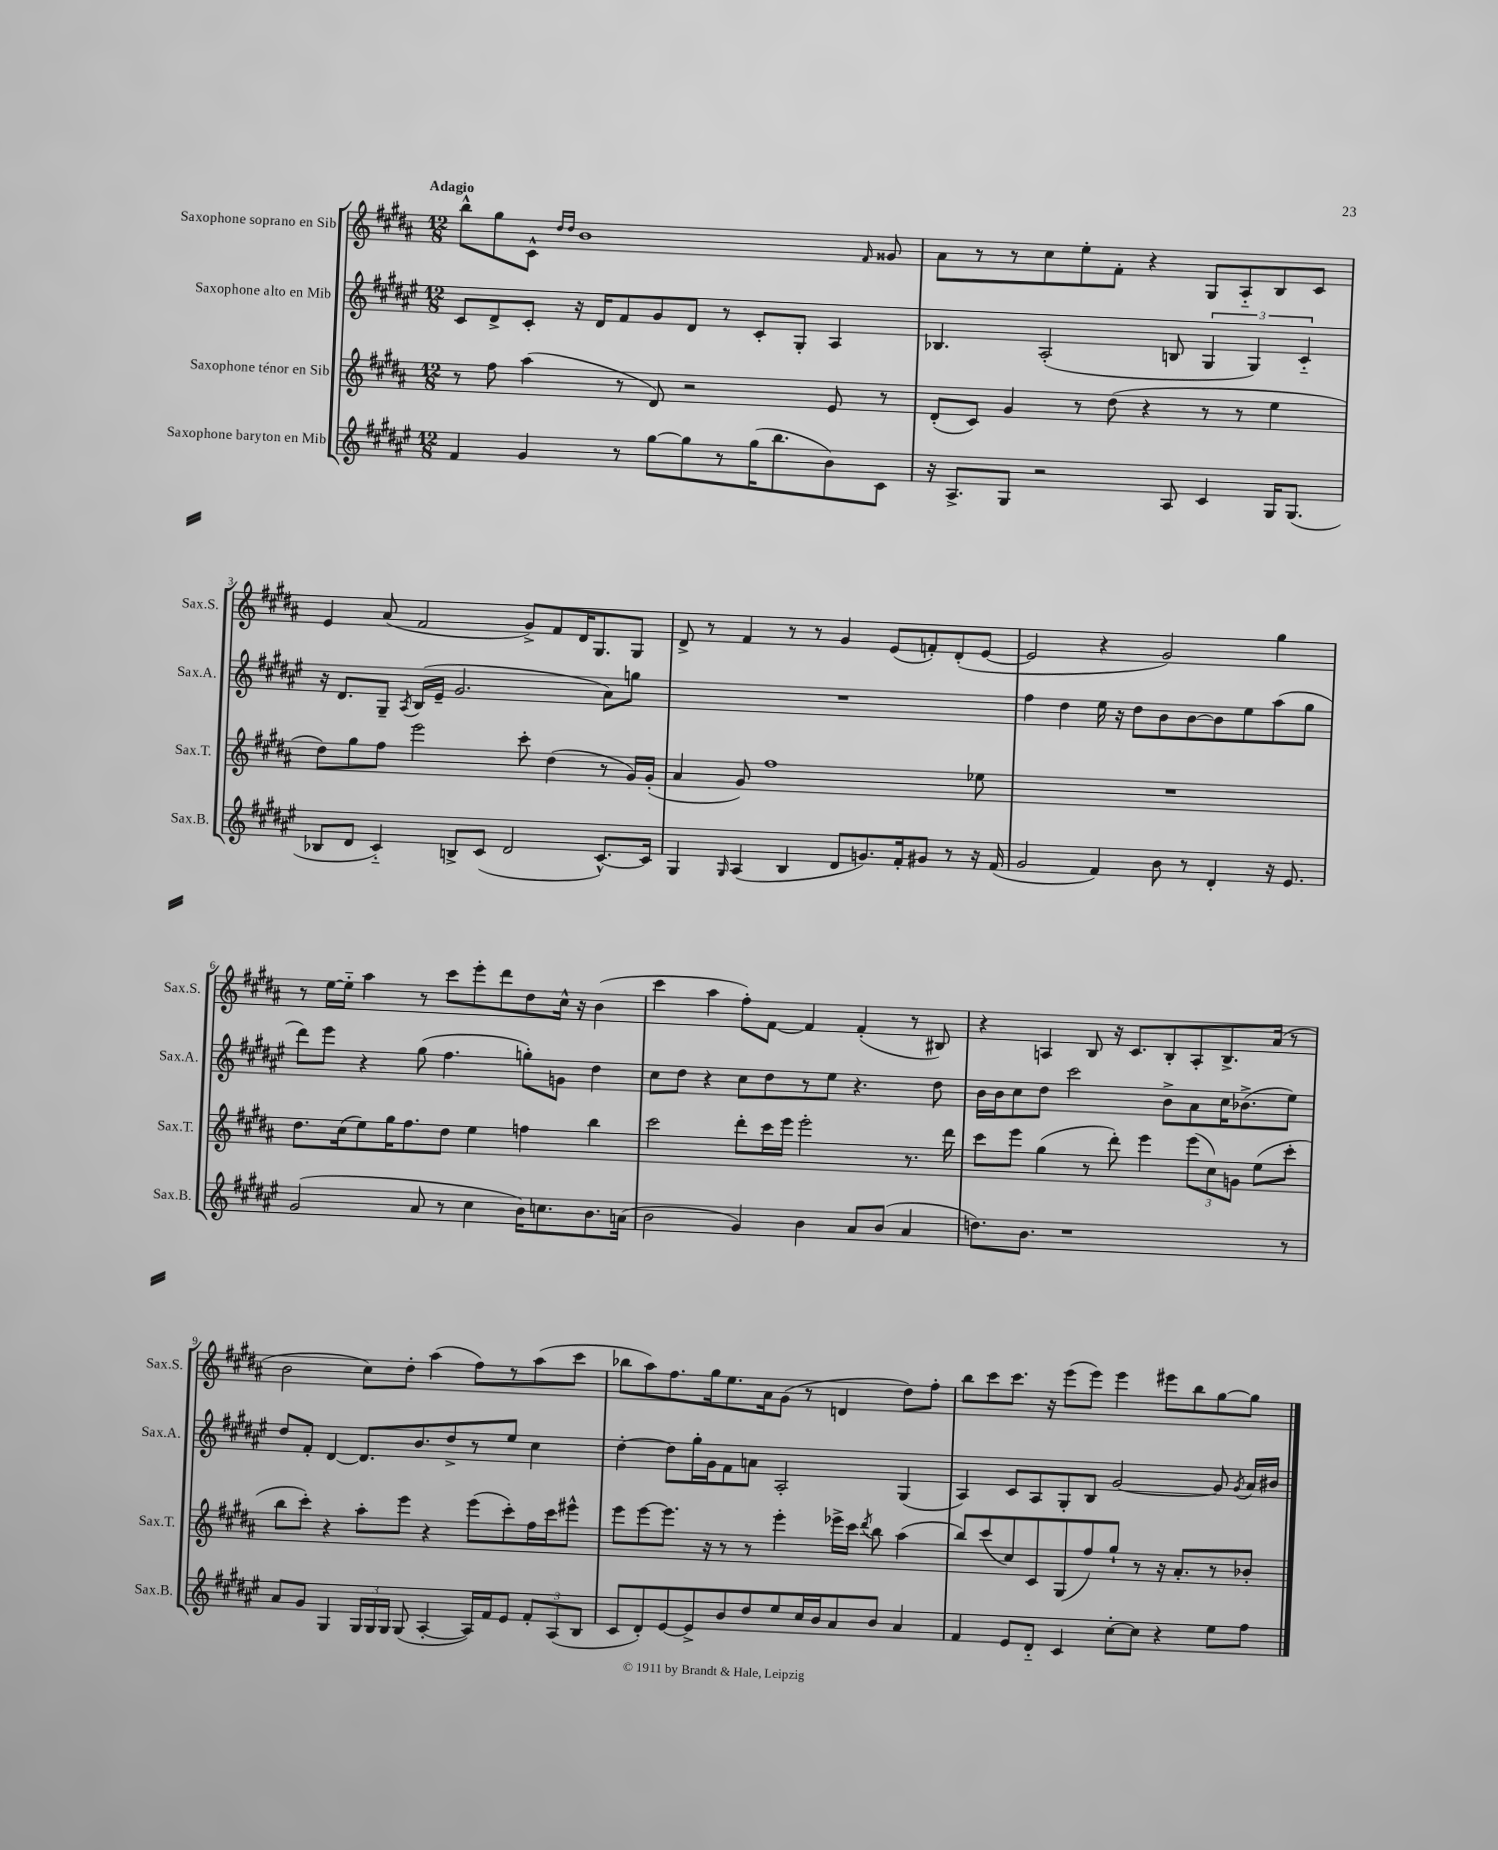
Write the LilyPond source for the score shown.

<<
\new StaffGroup <<
\new Staff = "s0" \with { instrumentName = "Saxophone soprano en Sib" shortInstrumentName = "Sax.S." } {
    \clef treble \key b \major \numericTimeSignature \time 12/8 \tempo "Adagio"
    \autoBeamOff b''8[-^ gis''8 cis'8]-^ \grace { dis''16[ dis''16] } b'1 \grace { fis'16 } gisis'8 |
    ais'8[ r8 r8 cis''8 e''8-. fis'8]-. r4 gis8[ ais8-_ b8 cis'8] |
    e'4 ais'8( fis'2 gis'8[->) fis'8 dis'16 gis8. gis8] |
    dis'8-> r8 fis'4 r8 r8 gis'4 e'8[( f'8-.) dis'8-.( e'8]~ |
    e'2 r4 gis'2) gis''4 |
    r8 e''16[~ e''16]-_ ais''4 r8 cis'''8[ e'''8-. dis'''8 dis''8 cis''16]-^ r16 b'4( |
    cis'''4 ais''4 fis''8[-.) fis'8]~ fis'4 fis'4-.( r8 bis8) |
    r4 a4 b8 r16 cis'8.[ b8-. a8-. b8.-> ais'16]( r8 |
    b'2 cis''8[) dis''8]-. ais''4( fis''8[) r8 ais''8( cis'''8] |
    bes''8[ ais''8) fis''8. gis''16 e''8. ais'16 gis'8]( r8 d'4 dis''8[) fis''8]-. |
    b''8[ cis'''8 cis'''8.] r16 e'''8[( e'''8]) e'''4 eis'''8[ b''8 gis''8~ gis''8] \bar "|." |
}
\new Staff = "s1" \with { instrumentName = "Saxophone alto en Mib" shortInstrumentName = "Sax.A." } {
    \clef treble \key fis \major \numericTimeSignature \time 12/8
    \autoBeamOff cis'8[ dis'8-> cis'8]-. r16 dis'16[ fis'8 gis'8 dis'8] r8 cis'8[-. gis8]-. ais4 |
    bes4. ais2-.( b8 \tuplet 3/2 { gis4 gis4) cis'4-_ } |
    r16 dis'8.[ gis8]-- \acciaccatura { ais8 } b16[( eis'16]-- gis'2. ais'8[) g''8] |
    R1. |
    fis''4 dis''4 eis''16 r16 dis''8[ b'8 b'8~ b'8 eis''8 ais''8( gis''8] |
    dis'''8[) eis'''8] r4 gis''8( fis''4. g''8[-.) g'8] dis''4 |
    cis''8[ dis''8] r4 cis''8[ dis''8 r8 eis''8] r4. dis''8 |
    b'16[ b'16 cis''8 dis''8] cis'''2 b'8[-> ais'8 cis''16 bes'8.->( eis''8]) |
    dis''8[ fis'8]-. dis'4~ dis'8.[ b'8. dis''8-> r8 eis''8] cis''4 |
    dis''4~-. dis''8[ gis''16-. gis'16 fis'8 a'8] ais2-. gis4( |
    ais4) cis'8[ ais8 gis8-. b8] gis'2~ gis'8 \acciaccatura { gis'8 } ais'16[ bis'16] \bar "|." |
}
\new Staff = "s2" \with { instrumentName = "Saxophone ténor en Sib" shortInstrumentName = "Sax.T." } {
    \clef treble \key b \major \numericTimeSignature \time 12/8
    \autoBeamOff r8 fis''8 ais''4( r8 dis'8) r2 e'8 r8 |
    dis'8[-.( cis'8]) gis'4 r8 dis''8( r4 r8 r8 e''4 |
    dis''8[) gis''8 fis''8] e'''2 cis'''8-. dis''4( r8 gis'16[) gis'16]-.( |
    ais'4 gis'8) fis''1 ees''8 |
    R1. |
    dis''8.[ cis''16( e''8) gis''16 fis''8. dis''8] e''4 f''4 b''4 |
    cis'''2 dis'''8[-. cis'''16 e'''16] e'''2-. r8. dis'''16 |
    cis'''8[ e'''8] gis''4( r8 dis'''8-.) e'''4 \tuplet 3/2 { e'''8[( cis''8) g'8] } e''8[( cis'''8]-. |
    b''8[ cis'''8]-.) r4 ais''8[-. e'''8] r4 e'''8[( cis'''8-.) fis''16 cis'''16 eis'''8]-^ |
    e'''8[ e'''8~ e'''8.] r16 r8 r8 e'''4-. ees'''16[-> cis'''16] \acciaccatura { dis'''8 } b''8 ais''4( |
    b''8[) cis'''8( cis''8) cis'8 gis8( fis''8) gis''8]-! r8 r16 ais'8.[-. r8 bes'8]-. \bar "|." |
}
\new Staff = "s3" \with { instrumentName = "Saxophone baryton en Mib" shortInstrumentName = "Sax.B." } {
    \clef treble \key fis \major \numericTimeSignature \time 12/8
    \autoBeamOff fis'4 gis'4 r8 gis''8[~ gis''8 r8 gis''16( b''8. b'8) cis'8] |
    r16 ais8.[-> gis8] r2 ais8 cis'4 gis16[ gis8.]( |
    bes8[ dis'8] cis'4-_) b8[-> cis'8]( dis'2 cis'8.[~-^) cis'16] |
    gis4 \grace { gis16 } ais4( b4 dis'8[ g'8.) fis'16-. gis'8] r8 r16 fis'16( |
    gis'2 fis'4) b'8 r8 dis'4-. r16 eis'8. |
    gis'2( ais'8 r8 cis''4 b'16[) c''8. b'8. a'16]( |
    b'2 gis'4) b'4 ais'8[ b'8]( ais'4 |
    d''8.[) b'8.] r1 r8 |
    ais'8[ gis'8] gis4 \tuplet 3/2 { gis16[ gis16 gis16] } gis8( ais4~-. ais16[) fis'16 eis'8] \tuplet 3/2 { fis'8[-. ais8( b8] } |
    cis'8[ dis'8-.) eis'8~ eis'8-> b'8 dis''8 eis''8 cis''16 b'16 ais'8 b'8] ais'4 |
    fis'4 eis'8[ dis'8]-_ cis'4 cis''8[~-. cis''8] r4 eis''8[ fis''8] \bar "|." |
}
>>
>>
